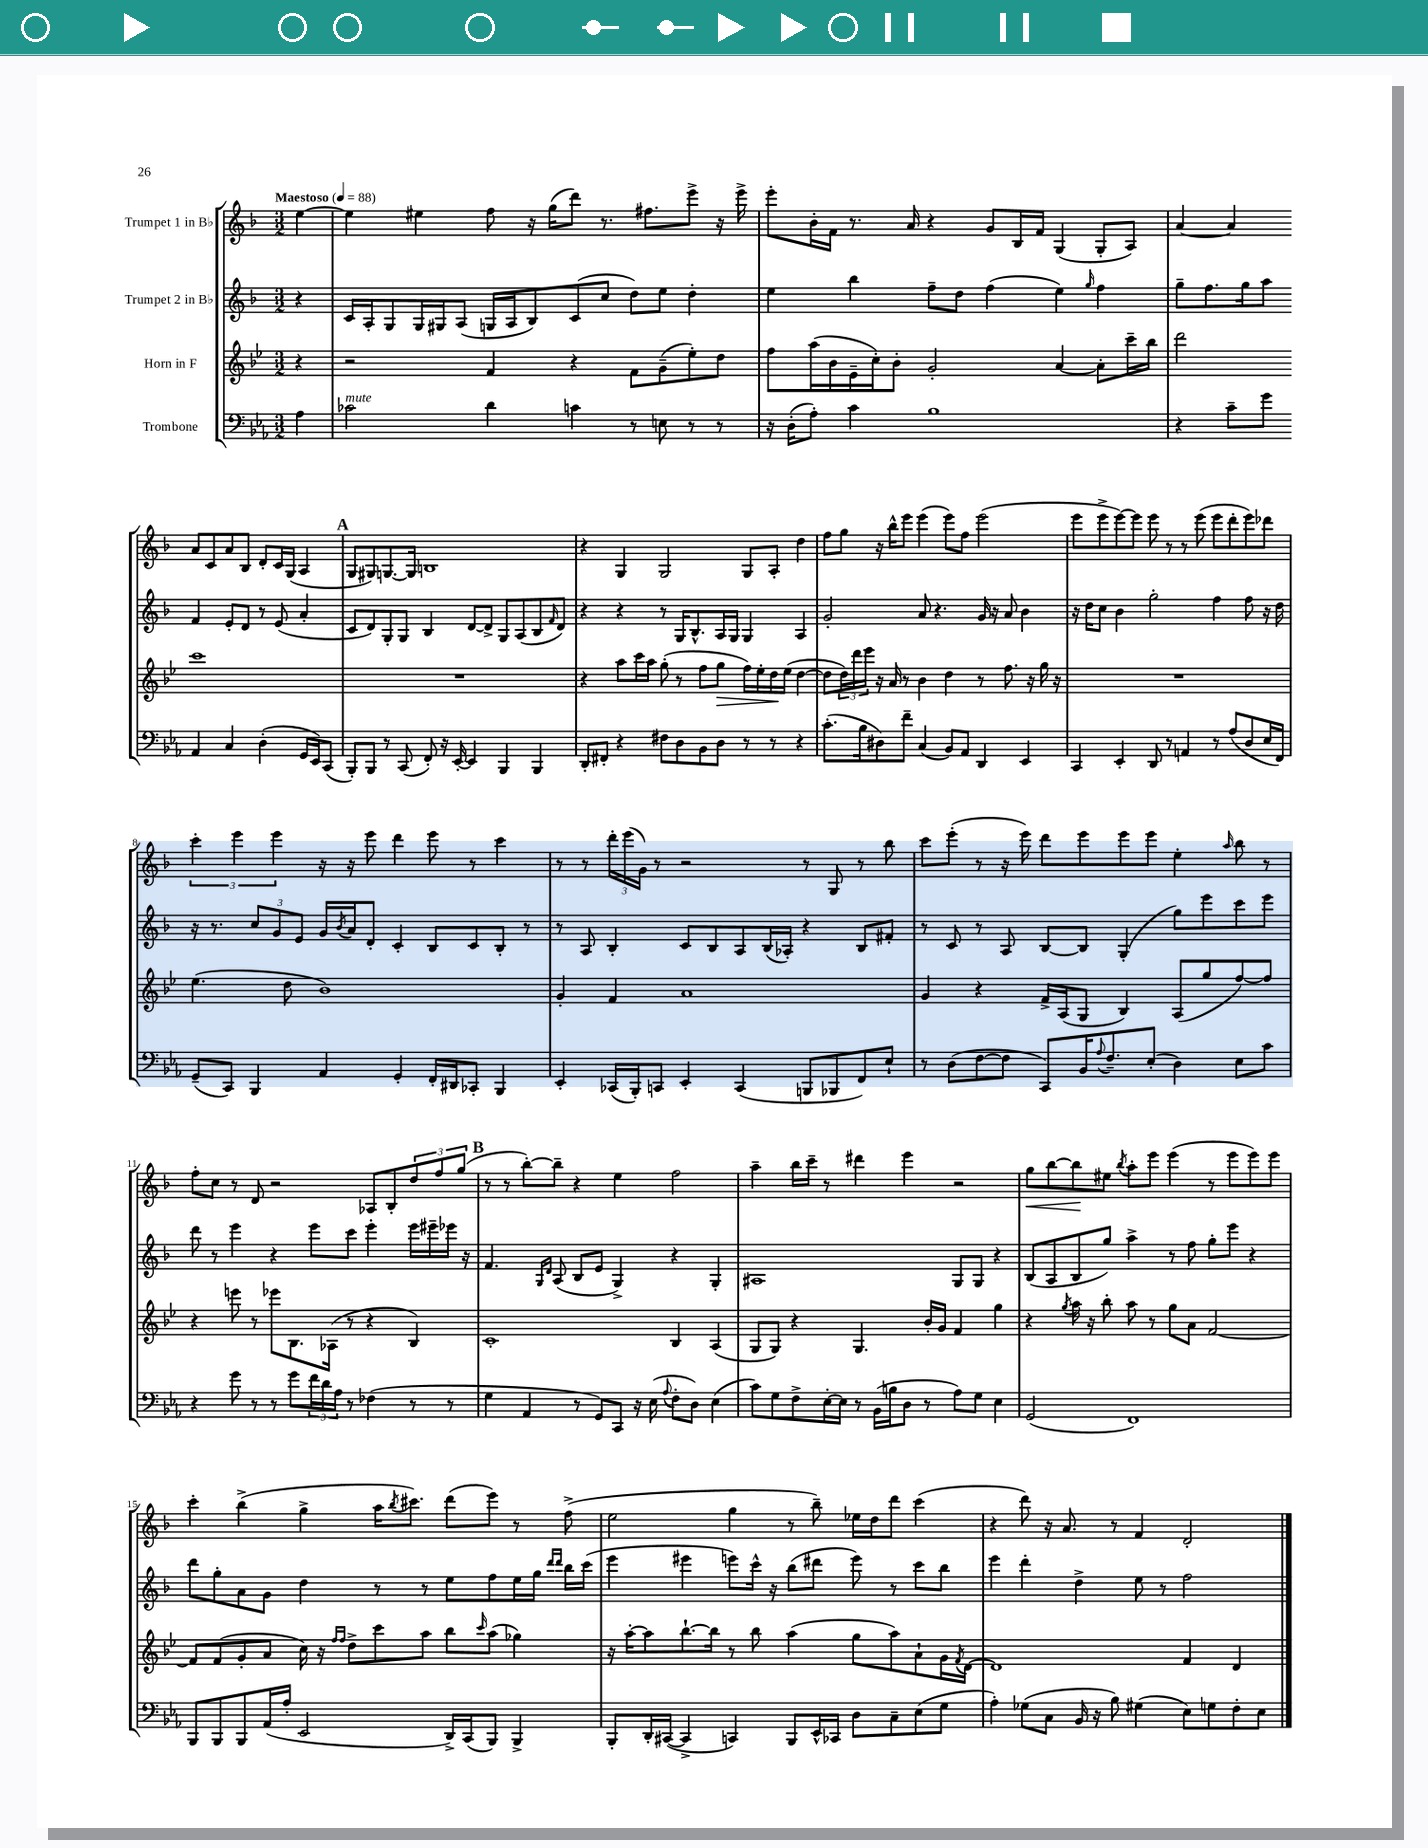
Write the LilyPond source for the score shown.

<<
\new StaffGroup <<
\new Staff = "s0" \with { instrumentName = "Trumpet 1 in Bb" } {
    \clef treble \key f \major \numericTimeSignature \time 3/2 \partial 4 \tempo "Maestoso" 4 = 88
    e''4~ |
    e''4 eis''4 f''8 r16 g''16( d'''8) r8. fis''8. e'''8-> r16 e'''16-> |
    e'''8-. bes'16-. f'16 r8. a'16 r4 g'8 bes16 f'16 g4( g8-. a8) |
    a'4~ a'4 a'8 c'8 a'8 bes8 d'8-. c'16 g16( a4 |
    \mark \markup { \bold "A" } g8 gis8) g8.~ g16 b1 |
    r4 g4 g2 g8 a8-. d''4 |
    f''8 g''8 r16 bes''16-^ e'''8 e'''4( e'''8) f''8 e'''2( |
    e'''8 e'''8-> e'''8~) e'''8 e'''8 r8 r8 e'''8( e'''8 d'''8-. e'''8) des'''8 |
    \tuplet 3/2 { c'''4-. e'''4 e'''4 } r16 r16 e'''8 d'''4 e'''8 r8 c'''4 |
    r8 r8 \tuplet 3/2 { d'''16-. e'''16( g'16) } r8 r2 r8 g8 r8 bes''8 |
    c'''8 e'''8-.( r8 r16 e'''16) d'''8 e'''8 e'''8 e'''8 e''4-. \grace { a''16 } bes''8 r8 |
    f''8-. c''8 r8 d'8 r2 aes8 bes8-. \tuplet 3/2 { d''8 f''8 g''8( } |
    \mark \markup { \bold "B" } r8 r8 bes''8~-.) bes''8-- r4 e''4 f''2 |
    a''4-- bes''16 c'''16-- r8 dis'''4 e'''4 r2 |
    g''8\< bes''8~ bes''8\! eis''8 \acciaccatura { bes''8 } a''8-. e'''8 e'''4( r8 e'''8 e'''8) e'''8 |
    c'''4-. bes''4->( g''4-> a''16 \acciaccatura { bes''8 } cis'''8.) d'''8( e'''8) r8 f''8->( |
    e''2 g''4 r8 bes''8--) ees''16 d''16 d'''8 c'''4( |
    r4 d'''8) r16 a'8. r8 f'4 d'2-. \bar "|." |
}
\new Staff = "s1" \with { instrumentName = "Trumpet 2 in Bb" } {
    \clef treble \key f \major \numericTimeSignature \time 3/2 \partial 4
    r4 |
    c'16 a16-. g8 g16 gis16 a8( g16 a16 bes8) c'8( c''8 d''8) e''8 d''4-. |
    e''4 bes''4 f''8-- d''8 f''4( e''4) \grace { g''16 } f''4 |
    g''8-- f''8. g''16 a''8 f'4 e'8-. d'8 r8 e'8( a'4-. |
    \mark \markup { \bold "A" } c'8 d'8) g8-. g8 bes4 d'8~ d'8-> g8 a8( bes8 \grace { f'16 } d'8) |
    r4 r4 r8 g16 bes8.-^ a16 g16 g4 a4 |
    g'2-. a'8 r4. g'16 r16 a'8 bes'4 |
    r16 d''16 c''8 bes'4 g''2-. f''4 f''8 r16 d''16 |
    r16 r8. \tuplet 3/2 { c''8 g'8 e'8 } g'16 \acciaccatura { bes'8 } a'16 d'8-. c'4-. bes8 c'8 bes8-. r8 |
    r8 a8 bes4-. c'8 bes8 a8 bes16( aes16-.) r4 bes8 fis'8-. |
    r8 c'8 r8 a8 bes8~ bes8 g4-.( g''8) e'''8 c'''8 e'''8 |
    d'''8 r8 e'''4 r4 e'''8 c'''8 e'''4-. e'''16 eis'''16-- ees'''16 r16 |
    \mark \markup { \bold "B" } f'4. \grace { g16 d'16 } a8( bes8 e'8 g4->) r4 g4-. |
    ais1 g8 g8 r4 |
    bes8( a8 bes8 g''8) a''4-> r8 f''8 g''8-. e'''8 r4 |
    d'''8 g''8-. a'8 g'8 d''4 r8 r8 e''8 f''8 e''16 g''16 \grace { d'''16 d'''16 } bes''16 c'''16( |
    e'''4 eis'''4 e'''8) c'''16-^ r16 bes''8( dis'''8 e'''8) r8 c'''8 bes''8 |
    e'''4 d'''4-. d''4-> e''8 r8 f''2 \bar "|." |
}
\new Staff = "s2" \with { instrumentName = "Horn in F" } {
    \clef treble \key bes \major \numericTimeSignature \time 3/2 \partial 4
    r4 |
    r2 f'4 r4 f'8 g'8--( ees''8-.) d''8 |
    f''8 a''16( bes'16 ees'16-- c''16-.) bes'8-. g'2-. a'4~ a'8-. c'''16-- bes''16 |
    d'''2 c'''1 |
    \mark \markup { \bold "A" } R1. |
    r4 a''8 c'''16 a''16 g''8-.( r8 f''8 g''8\> f''16) ees''16-. d''16\! ees''16( d''4~ |
    d''8 \tuplet 3/2 { d''16) d'''16 ees'''16 } r16 a'16 r8 bes'4 d''4 r8 f''8. r16 g''16 r16 |
    R1. |
    ees''4.( d''8 bes'1) |
    g'4-. f'4 a'1 |
    g'4 r4 f'16-> a16( g8 bes4) a8( g''8 f''8~) f''8 |
    r4 e'''8 r8 ees'''8 bes8. aes16( r8 r4 bes4) |
    \mark \markup { \bold "B" } c'1-. bes4 a4( |
    g8 g8) r4 g4. bes'16-. g'16 f'4 g''4 |
    r4 \acciaccatura { g''8 } a''16 r16 bes''8-. a''8 r8 g''8 a'8 f'2~ |
    f'8 f'8( g'8-. a'8 c''16) r16 \grace { f''16 f''16 } d''8-> c'''8 a''8 bes''8 \grace { c'''16 } a''8( ges''4) |
    r16 a''16~-. a''8 bes''8.~-! bes''16 r8 bes''8 a''4( g''8 a''8) a'8-! g'16 \acciaccatura { f'8 } d'16~ |
    d'1 f'4 d'4 \bar "|." |
}
\new Staff = "s3" \with { instrumentName = "Trombone" } {
    \clef bass \key ees \major \numericTimeSignature \time 3/2 \partial 4
    aes4 |
    ces'2^\markup { \italic "mute" } d'4 c'4 r8 e8 r8 r8 |
    r16 d16-.( aes8-.) c'4 bes1 |
    r4 c'8-- g'8 aes,4 c4 d4-.( g,16 ees,16) c,8( |
    \mark \markup { \bold "A" } bes,,8-.) bes,,8 r8 c,8( f,8-.) r16 ees,16~-. ees,4 bes,,4 bes,,4 |
    d,8-. fis,8-. r4 fis8 d8 bes,8 d8 r8 r8 r4 |
    c'8.-.( bes16 dis8) f'8-- c4( bes,8) aes,8 d,4 ees,4 |
    c,4 ees,4-. d,8 r8 a,4 r8 aes8( d8 ees16 f,16) |
    g,8--( c,8) bes,,4 aes,4 g,4-. f,16-. dis,16 ces,8-. bes,,4 |
    ees,4-. ces,16( bes,,16-.) c,8 ees,4-. c,4( b,,8 bes,,8 f,8) ees8-! |
    r8 d8( f8~ f8 c,8) bes,16 \appoggiatura { aes8 } f8.-- ees8-.( d4) ees8 c'8 |
    r4 g'8 r8 r8 g'8 \tuplet 3/2 { f'16 d'16 aes16 } r8 fes4( r8 r8 |
    \mark \markup { \bold "B" } g4 aes,4 r8 g,8) c,8 r16 ees16( \appoggiatura { aes8 } f8-. d8) ees4( |
    c'8) g8 f8-> ees16~-. ees16 r8 bes,16( b16 d8 r8 aes8) g8 ees4 |
    g,2( f,1) |
    bes,,8 bes,,8 bes,,8 aes,16( aes16-. ees,2 d,16->) c,16( bes,,8) bes,,4-> |
    bes,,8-. d,16-. cis,16~( cis,4-> c,4) bes,,8 ees,16-^ ces,16 d8 c8-- ees8( g8 |
    aes4-.) ges8( c8 bes,16 r16 bes8) gis4( ees8) g8 f8-. ees8 \bar "|." |
}
>>
>>
